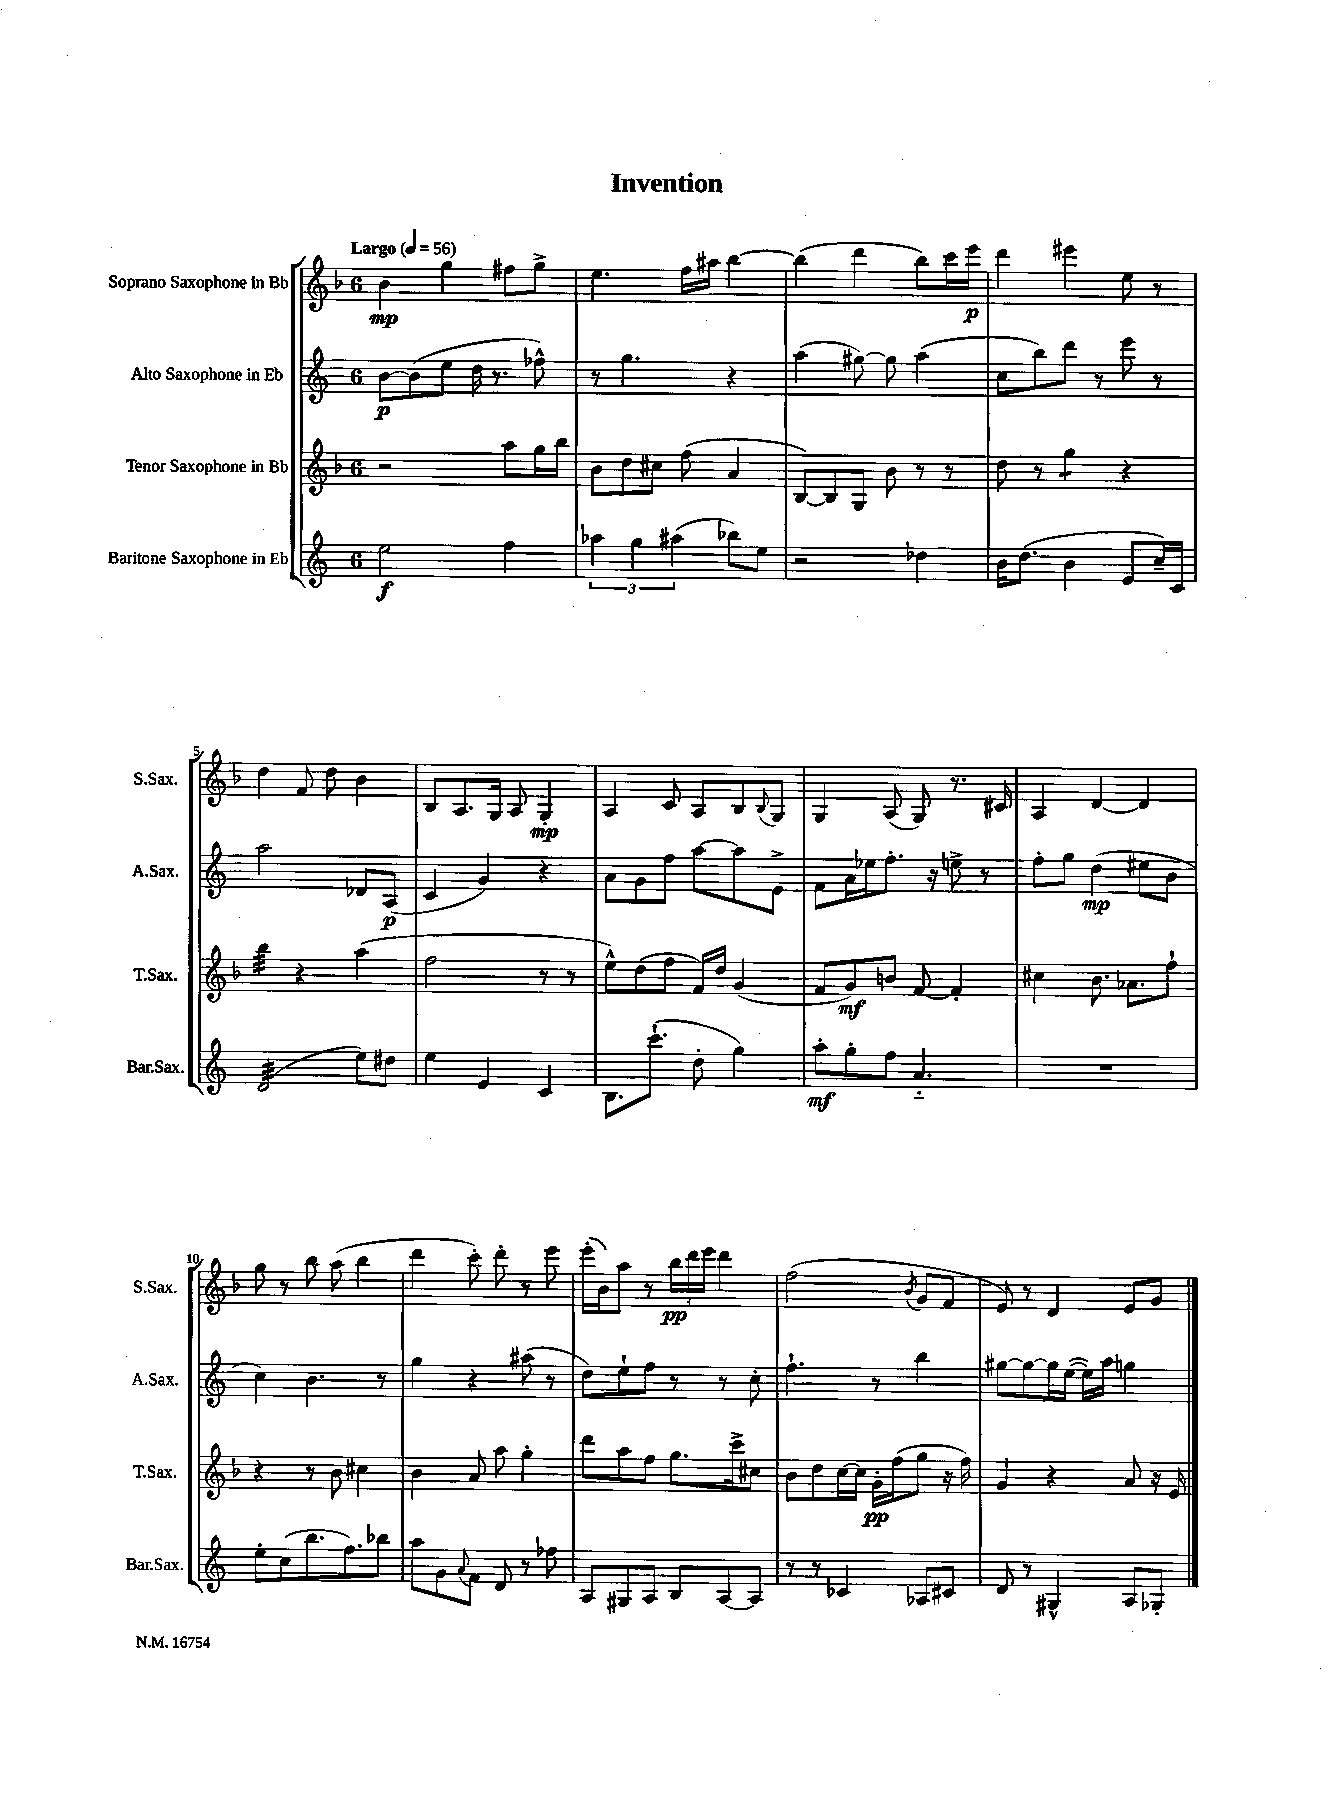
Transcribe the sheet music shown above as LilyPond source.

\header { title = "Invention" }
<<
\new StaffGroup <<
\new Staff = "s0" \with { instrumentName = "Soprano Saxophone in Bb" shortInstrumentName = "S.Sax." } {
    \clef treble \key f \major \once \override Staff.TimeSignature.style = #'single-digit \time 6/8 \tempo "Largo" 4 = 56
    bes'4\mp g''4 fis''8 g''8-> |
    e''4. f''16 ais''16 bes''4~ |
    bes''4( d'''4 bes''8) c'''16 e'''16\p |
    d'''4 eis'''4 e''8 r8 |
    d''4 f'8 d''8 bes'4 |
    bes8 a8. g16 a8 g4-.\mp |
    a4 c'8 a8 bes8 \appoggiatura { bes8 } g8 |
    g4 a8( g8) r8. cis'16 |
    a4 d'4~ d'4 |
    g''8 r8 bes''8 a''8( bes''4 |
    d'''4 c'''8-.) d'''8-. r8 e'''8 |
    e'''16-.( bes'16) a''8 r8 \tuplet 3/2 { bes''16\pp d'''16 e'''16 } d'''4 |
    f''2( \acciaccatura { bes'8 } g'8 f'8 |
    e'8) r8 d'4 e'8 g'8 \bar "|." |
}
\new Staff = "s1" \with { instrumentName = "Alto Saxophone in Eb" shortInstrumentName = "A.Sax." } {
    \clef treble \key c \major \once \override Staff.TimeSignature.style = #'single-digit \time 6/8
    b'8~\p b'8( e''8 d''16 r8. fes''8-^) |
    r8 g''4. r4 |
    a''4( gis''8~) gis''8 a''4( |
    c''8 b''8) d'''8 r8 e'''8 r8 |
    a''2 des'8 a8\p( |
    c'4 g'4) r4 |
    a'8 g'8 f''8 a''8~ a''8 e'8-> |
    f'8 a'16 ees''16 f''8.-. r16 e''8-> r8 |
    f''8-. g''8 d''4\mp( eis''8 b'8 |
    c''4) b'4. r8 |
    g''4 r4 ais''8( r8 |
    d''8) e''8-! f''8 r8 r8 c''8-. |
    f''4.-! r8 b''4 |
    gis''8~ gis''8~ gis''16 e''16~( e''16) a''16 g''4 \bar "|." |
}
\new Staff = "s2" \with { instrumentName = "Tenor Saxophone in Bb" shortInstrumentName = "T.Sax." } {
    \clef treble \key f \major \once \override Staff.TimeSignature.style = #'single-digit \time 6/8
    r2 a''8 g''16 bes''16 |
    bes'8 d''8 cis''8 f''8( a'4 |
    bes8~) bes8 g8 bes'8 r8 r8 |
    d''8 r8 g''4:8 r4 |
    bes''4:32 r4 a''4( |
    f''2 r8 r8 |
    e''8-^) d''8( f''8 f'16) d''16 g'4( |
    f'8 g'8\mf) b'8 f'8~ f'4-. |
    cis''4 bes'8. aes'8. f''8-! |
    r4 r8 bes'8 cis''4 |
    bes'4 a'8 a''8 g''4-. |
    d'''8 a''8 f''8 g''8. c'''16-> cis''8 |
    bes'8 d''8 c''16~ c''16 g'16-.\pp f''16( g''8 r16 f''16) |
    g'4 r4 a'8 r16 e'16 \bar "|." |
}
\new Staff = "s3" \with { instrumentName = "Baritone Saxophone in Eb" shortInstrumentName = "Bar.Sax." } {
    \clef treble \key c \major \once \override Staff.TimeSignature.style = #'single-digit \time 6/8
    e''2\f f''4 |
    \tuplet 3/2 { aes''4 g''4 ais''4( } bes''8) e''8 |
    r2 des''4 |
    b'16 d''8.( b'4 e'8 c''16--) c'16 |
    d'2:32( e''8) dis''8 |
    e''4 e'4 c'4 |
    b8. c'''8.-!( d''8-. g''4) |
    a''8-.\mf g''8-. f''8 a'4.-_ |
    R2. |
    e''8-. c''8( b''8. f''8.) bes''8 |
    a''8 g'8 \appoggiatura { a'8 } f'8 d'8 r8 fes''8 |
    a8 gis8 a8 b8 a8~ a8 |
    r8 r8 ces'4 aes8 cis'8 |
    d'8 r8 gis4-^ a8 ges8-. \bar "|." |
}
>>
>>
